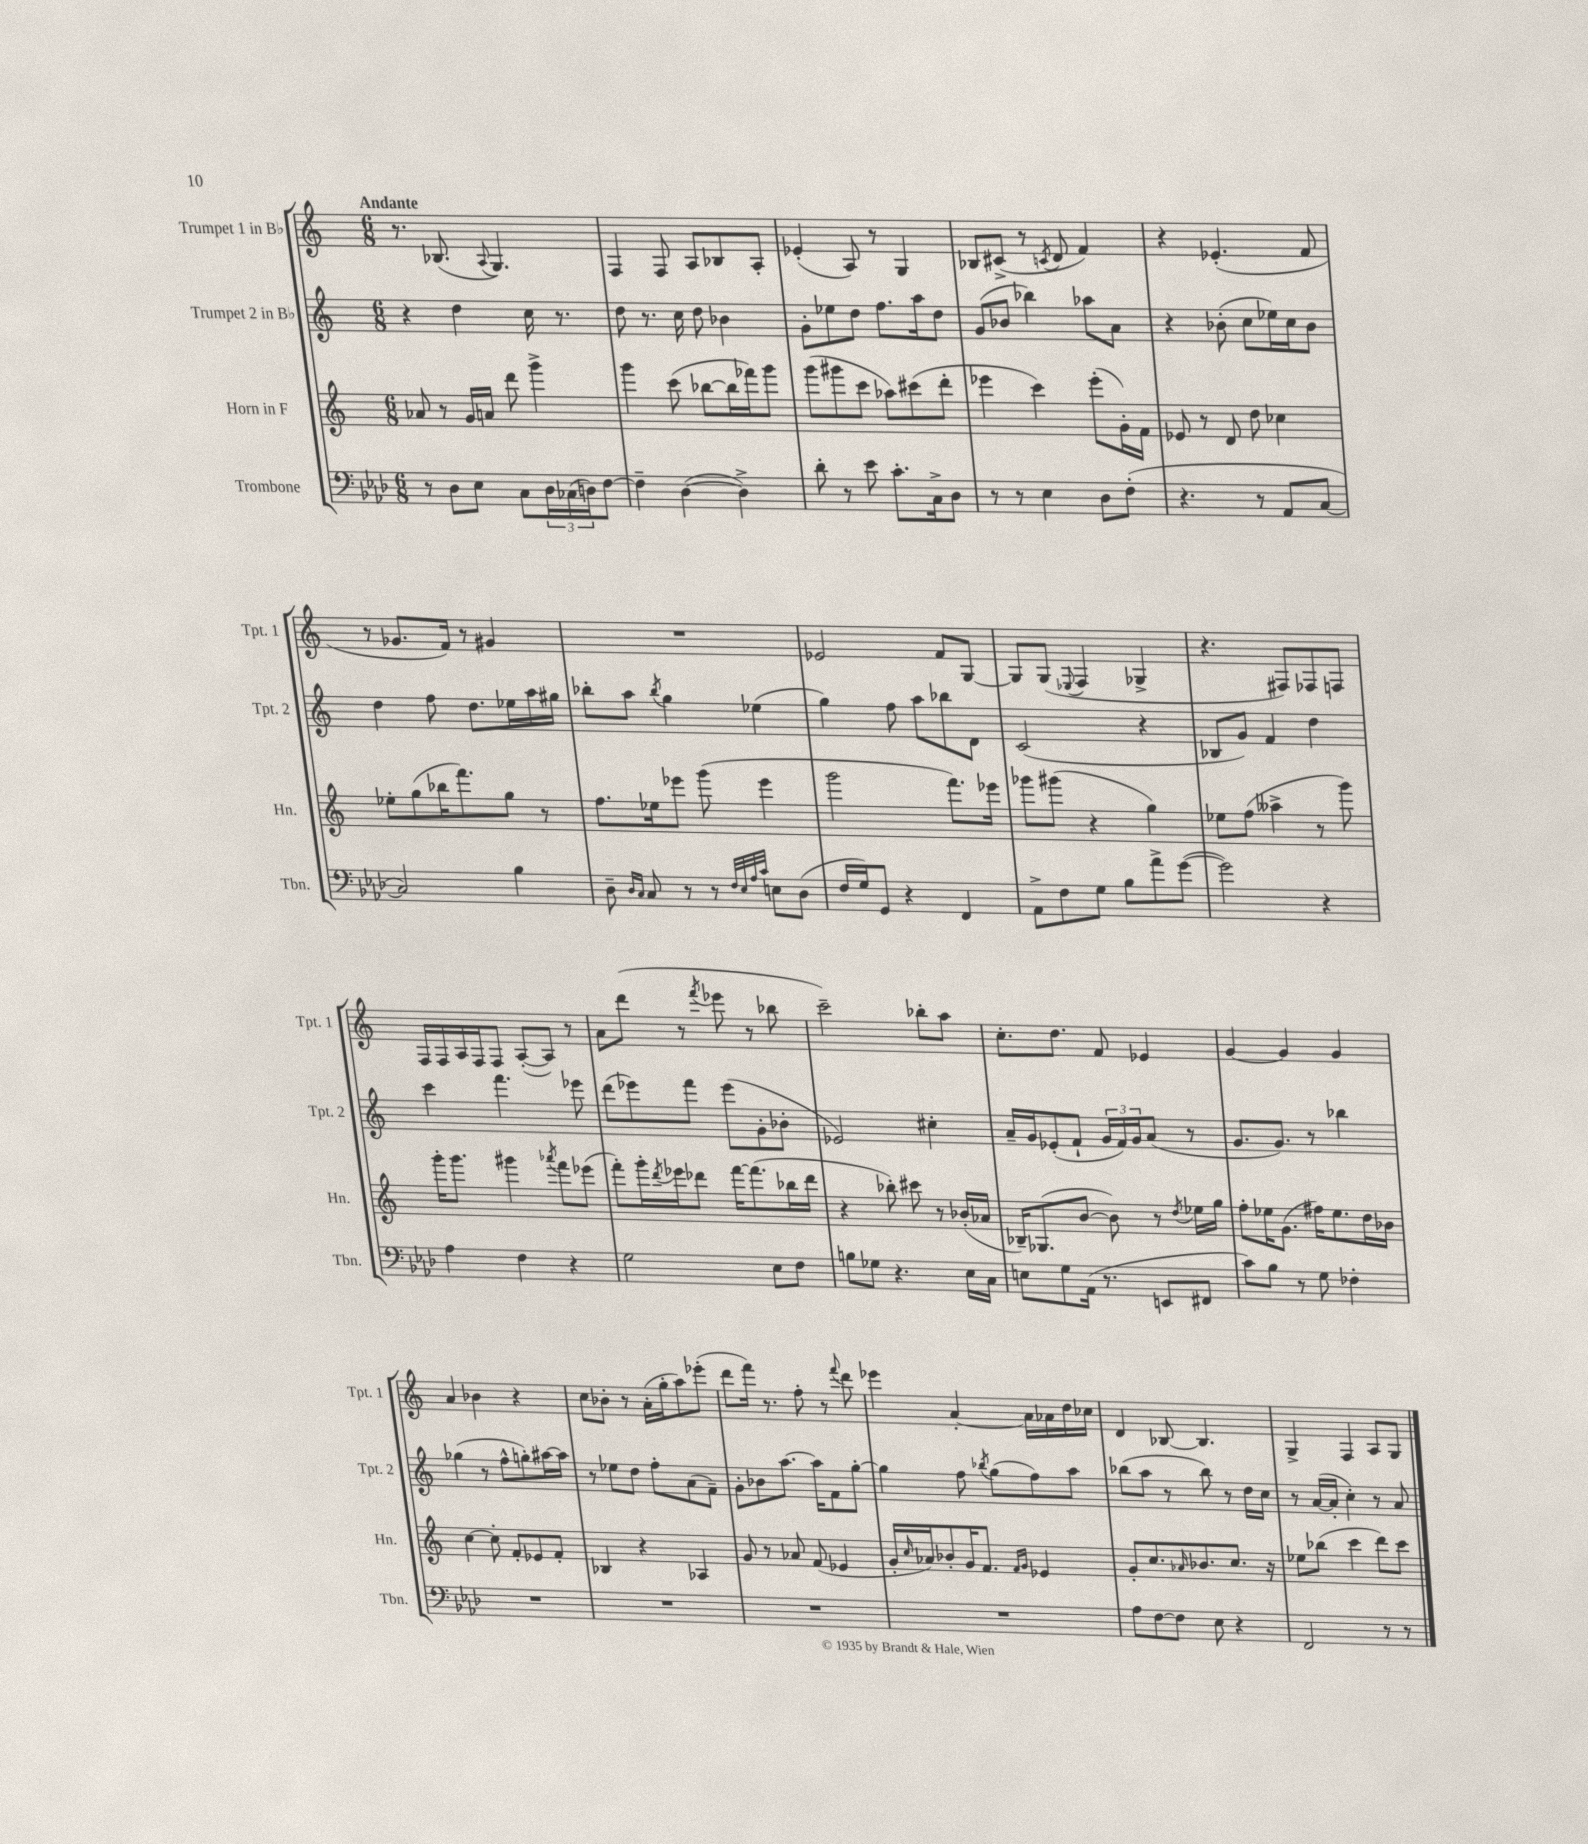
<<
\new StaffGroup <<
\new Staff = "s0" \with { instrumentName = "Trumpet 1 in Bb" shortInstrumentName = "Tpt. 1" } {
    \clef treble \key c \major \numericTimeSignature \time 6/8 \tempo "Andante"
    r8. bes8.( \appoggiatura { a8 } g4.) |
    f4 f8 a8 bes8 a8-. |
    ees'4-.( a8) r8 g4 |
    bes8 cis'8->( r8 \acciaccatura { c'8 } d'8 f'4) |
    r4 ees'4.-.( f'8 |
    r8 ges'8. f'16) r8 gis'4 |
    R2. |
    ees'2 f'8 g8~ |
    g8 g8( \appoggiatura { ees8 } f4 ges4-> |
    r4. fis8) fes8 f8 |
    f16 f16 a16 f16 f8 a8~-.( a8) r8 |
    a'8 d'''8( r8 \acciaccatura { f'''8 } ees'''8 r8 bes''8 |
    c'''2--) bes''8-. a''8 |
    c''8.-. d''8. f'8 ees'4 |
    g'4~ g'4 g'4 |
    a'4 bes'4 r4 |
    c''8 bes'8-. r8 a'16-.( g''16-. a''8) ees'''8-.( |
    d'''8 f'''16) r8. f''8-. r8 \appoggiatura { f'''8 } d'''8 |
    ees'''4 a'4~-. a'16 aes'16 d''16 ces''16 |
    d'4 bes8~ bes4. |
    g4-> f4 a8 g8 \bar "|." |
}
\new Staff = "s1" \with { instrumentName = "Trumpet 2 in Bb" shortInstrumentName = "Tpt. 2" } {
    \clef treble \key c \major \numericTimeSignature \time 6/8
    r4 d''4 c''16 r8. |
    d''8 r8. c''16 d''8 bes'4 |
    g'8-. ees''8 d''8 f''8. a''16 d''8 |
    g'8( bes'8 bes''4) aes''8 a'8 |
    r4 bes'8-.( c''8 ees''16) c''16 bes'8 |
    d''4 f''8 d''8. ees''16 a''16 gis''16 |
    bes''8-. a''8 \acciaccatura { bes''8 } g''4 ees''4( |
    g''4) f''8 a''8 bes''8 d'8 |
    c'2( r4 |
    bes8 g'8) f'4 d''4 |
    c'''4 f'''4. ees'''8 |
    d'''8( ees'''8) f'''8 ees'''8( g'8-. bes'8-. |
    ees'2) cis''4-. |
    a'16-- g'16 ees'8-.( f'8-! \tuplet 3/2 { g'16 f'16) g'16 } a'8( r8 |
    g'8. g'8.) r8 bes''4 |
    ges''4( r8 f''8-^ g''8-.) ais''16~ ais''16 |
    r8 ees''8 d''8 f''8-. a'8( f'8--) |
    g'8-. bes'8 a''8.~ a''16 f'8 g''8~-. |
    g''4 f''8 \acciaccatura { bes''8 } g''8( f''8) a''8 |
    bes''8( a''8 r8 bes''8) r8 d''16 c''16 |
    r8 a'16~( a'16-. c''4-.) r8 a'8 \bar "|." |
}
\new Staff = "s2" \with { instrumentName = "Horn in F" shortInstrumentName = "Hn." } {
    \clef treble \key c \major \numericTimeSignature \time 6/8
    aes'8 r8 g'16 a'16 d'''8 g'''4-> |
    g'''4 c'''8( bes''8~ bes''16 fes'''16) g'''8 |
    g'''8( gis'''8 c'''8 aes''8) cis'''8( d'''8-. |
    ees'''4 c'''4) ees'''8-.( g'16-.) f'16 |
    ees'8 r8 d'8 d''8 ces''4 |
    ees''8-. g''8( bes''16 f'''8.) g''8 r8 |
    f''8. ees''16 ees'''8 g'''8( ees'''4 |
    g'''2 f'''8.) ees'''16 |
    ges'''8 gis'''8( r4 g''4) |
    ees''8 f''8( aeses''4-> r8 g'''8) |
    g'''16-. g'''8. gis'''4 \acciaccatura { aes'''8 } f'''8 ees'''8( |
    f'''8-.) g'''16-. \acciaccatura { d'''8 } ees'''16 des'''8 f'''16~ f'''8.( bes''16 des'''16 |
    r4 bes''8-.) cis'''8 r8 bes'16-.( aes'16 |
    bes16--) ges8.( b'8~ b'8) r8 \acciaccatura { d''8 } ees''16 g''16 |
    f''8-. ees''16 g'8.( fis''16) ees''8. d''16 bes'16 |
    c''4~ c''8-. f'8-. ees'8 f'8-. |
    bes4 r4 aes4 |
    g'8 r8 aes'8 f'8( ees'4 |
    g'16-. \grace { c''16 } aes'16) bes'8-. g'16 f'8. \grace { f'16 g'16 } ees'4 |
    g'8-. c''8. \grace { aes'16 } bes'8. c''8. r16 |
    ees''8 bes''8( c'''4 d'''8) c'''8 \bar "|." |
}
\new Staff = "s3" \with { instrumentName = "Trombone" shortInstrumentName = "Tbn." } {
    \clef bass \key aes \major \numericTimeSignature \time 6/8
    r8 des8 ees8 c8 \tuplet 3/2 { des16 ces16( d16) } f8~ |
    f4-- des4~( des4->) |
    des'8-. r8 ees'8 c'8.-. c16-> des8 |
    r8 r8 ees4 des8 f8-.( |
    r4. r8 aes,8 c8~ |
    c2) bes4 |
    des8-- \grace { des16 c16 } c8 r8 r8 \grace { f32 ees32 aes32 c'32 } e8 des8( |
    f16 g16) g,8 r4 f,4 |
    aes,8-> f8 g8 bes8 aes'8-> g'8~( |
    g'2) r4 |
    aes4 f4 r4 |
    g2 ees8 f8 |
    b8 ges8 r4. ees16 c16 |
    e8 g8 aes,16( r8. e,8 fis,8 |
    c'8) bes8 r8 g8 fes4-. |
    R2. |
    R2. |
    R2. |
    R2. |
    aes8 f8~ f8 ees8 r4 |
    f,2 r8 r8 \bar "|." |
}
>>
>>
\layout { \context { \Score \remove "Bar_number_engraver" } }
